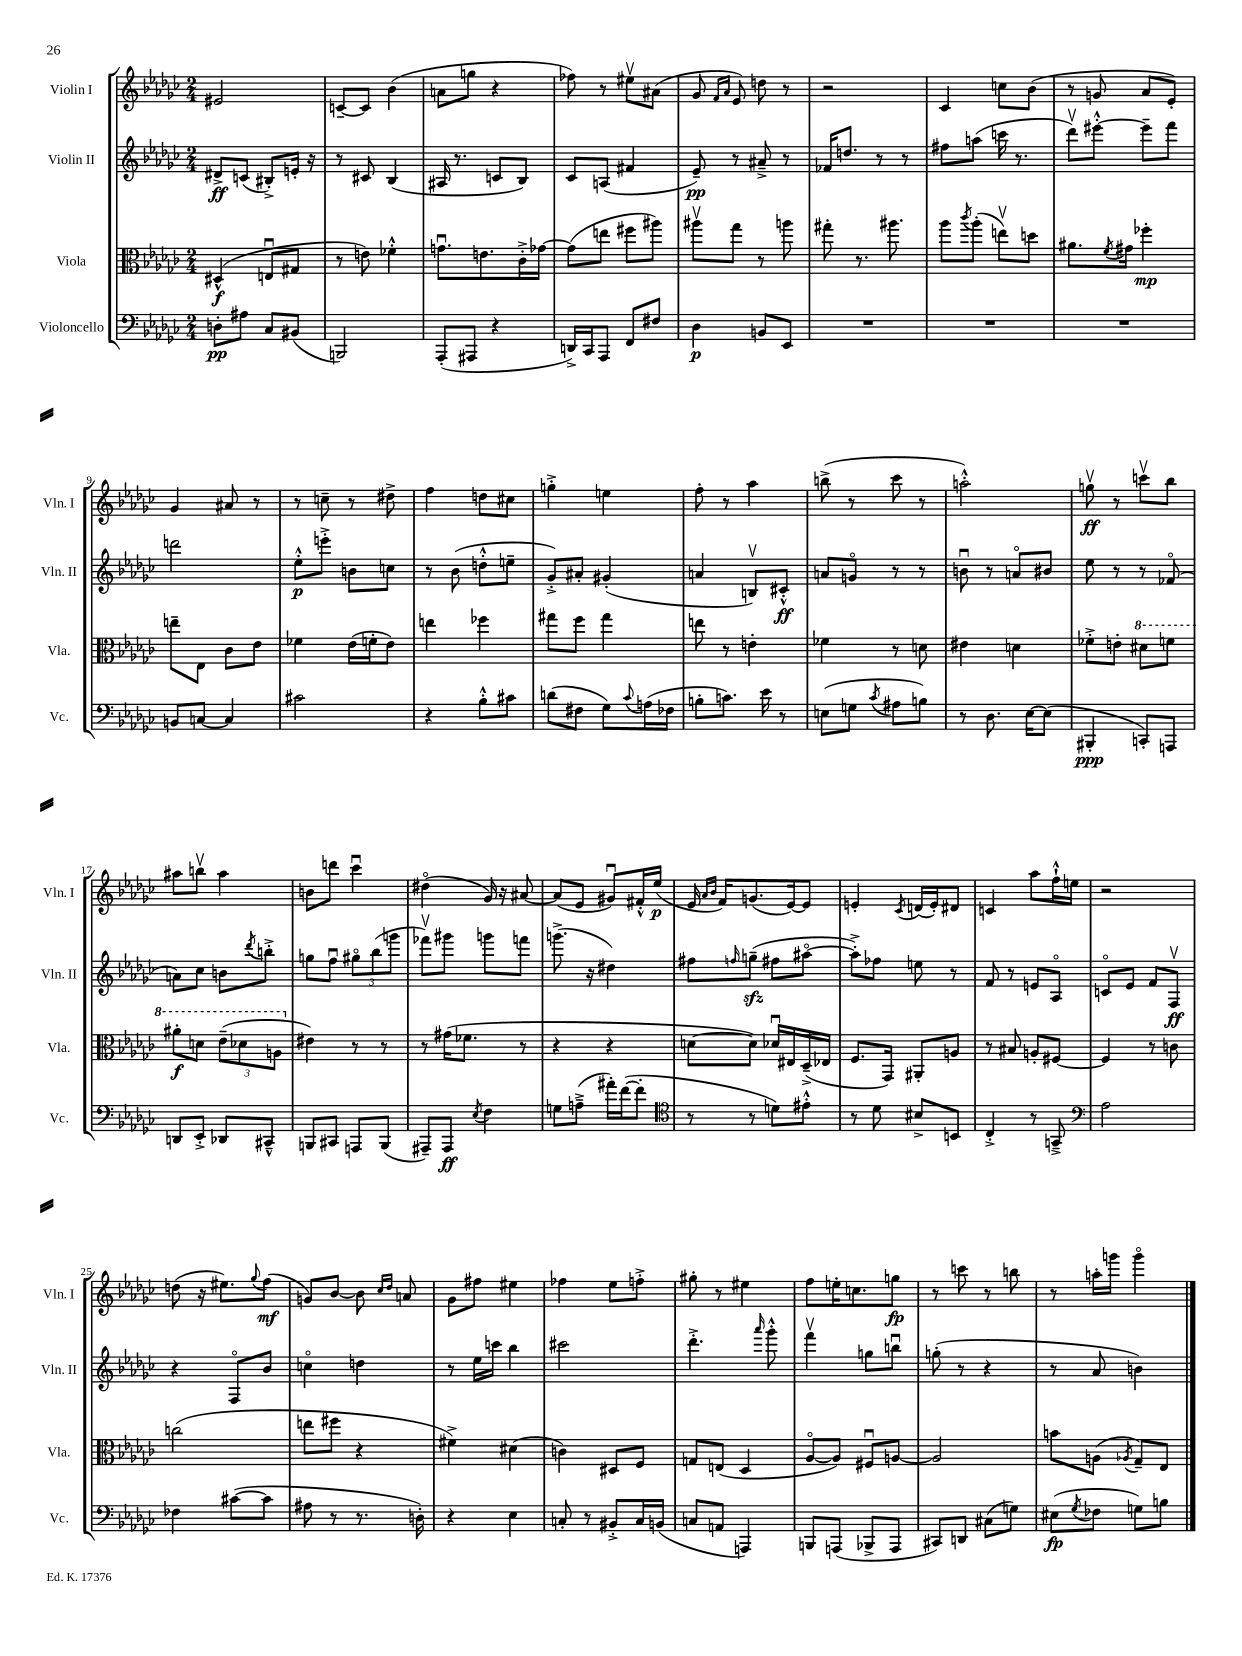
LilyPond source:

<<
\new StaffGroup <<
\new Staff = "s0" \with { instrumentName = "Violin I" shortInstrumentName = "Vln. I" } {
    \clef treble \key ges \major \numericTimeSignature \time 2/4
    eis'2 |
    c'8~-- c'8 bes'4( |
    a'8 g''8 r4 |
    fes''8) r8 eis''8\upbow ais'8( |
    ges'8 \grace { f'16 aes'16 } ees'8) d''8 r8 |
    r2 |
    ces'4 c''8 bes'8( |
    r8 g'8 aes'8 ees'8-.) |
    ges'4 ais'8 r8 |
    r8 c''8-- r8 dis''8-> |
    f''4 d''8 cis''8 |
    g''4-.-> e''4 |
    f''8-. r8 aes''4 |
    b''8->( r8 ces'''8 r8 |
    a''2-.-^) |
    g''8\upbow\ff r8 c'''8\upbow bes''8 |
    ais''8 b''8\upbow ais''4 |
    b'8 d'''8 ces'''4\downbow |
    dis''4\flageolet( ges'16) r16 ais'8~ |
    ais'8( ees'8 gis'8\downbow) fis'16-.-^ ees''16\p( |
    ees'16 \grace { aes'16 bes'16 } f'16) g'8.( ees'16~) ees'8 |
    e'4-. \acciaccatura { ces'8 } d'16( e'16-.) dis'8 |
    c'4 aes''8 f''16-!-^ e''16 |
    r2 |
    d''8( r16 eis''8.) \appoggiatura { ges''8 } f''8\mf( |
    g'8) bes'8~ bes'8 \grace { ces''16 des''16 } a'8 |
    ges'8 fis''8 eis''4 |
    fes''4 ees''8 f''8-.-> |
    gis''8-. r8 eis''4 |
    f''8 e''16-. c''8. g''8\fp |
    r8 c'''8 r8 b''8 |
    r8 a''16-. g'''16 g'''4\flageolet \bar "|." |
}
\new Staff = "s1" \with { instrumentName = "Violin II" shortInstrumentName = "Vln. II" } {
    \clef treble \key ges \major \numericTimeSignature \time 2/4
    dis'8->\ff c'8( bis8-.->) e'16-. r16 |
    r8 cis'8 bes4( |
    ais16 r8. c'8 bes8) |
    ces'8 a8( fis'4 |
    ees'8--\pp) r8 ais'8---> r8 |
    fes'16 d''8. r8 r8 |
    fis''8 a''8( c'''16 r8. |
    des'''8\upbow) eis'''8~-.-^ eis'''8-- f'''8 |
    d'''2 |
    ees''8-.-^\p e'''8-.-> b'8 c''8 |
    r8 bes'8( d''8-.-^ e''8-- |
    ges'8-.->) ais'8-. gis'4-.( |
    a'4 b8\upbow) cis'8-.-^\ff |
    a'8 g'8\flageolet r8 r8 |
    b'8\downbow r8 a'8\flageolet bis'8 |
    ees''8 r8 r8 fes'8\flageolet( |
    a'8) ces''8 b'8 \acciaccatura { des'''8 } b''8-.-> |
    g''8 f''8\downbow \tuplet 3/2 { gis''8\flageolet bes''8( g'''8 } |
    fes'''8\upbow) gis'''8 g'''8 f'''8 |
    g'''8.->( r16 dis''4) |
    fis''8 \grace { f''16 } g''8--\sfz( fis''8 ais''8~\flageolet |
    ais''8-.->) fes''8 e''8 r8 |
    f'8 r8 e'8 aes8\flageolet |
    c'8\flageolet ees'8 f'8 f8\upbow\ff |
    r4 f8\flageolet bes'8 |
    c''4\flageolet d''4 |
    r8 ees''16 c'''16 bes''4 |
    cis'''2 |
    des'''4.-.-> \grace { aes'''16 } ges'''8-.-^ |
    f'''4\upbow g''8 b''8\downbow |
    g''8-.( r8 r4 |
    r8 aes'8 b'4) \bar "|." |
}
\new Staff = "s2" \with { instrumentName = "Viola" shortInstrumentName = "Vla." } {
    \clef alto \key ges \major \numericTimeSignature \time 2/4
    dis4-^\f( e8\downbow gis8 |
    r8 e'8) fes'4-.-^ |
    g'8.\downbow e'8. ces'16-.-> ges'16~ |
    ges'8( e''8 fis''8 ais''8) |
    ais''8\upbow ges''8 r8 a''8 |
    gis''8-. r8. ais''8. |
    aes''8 \acciaccatura { ces'''8 } aes''8-.( e''8\upbow) d''8 |
    ais'8. \acciaccatura { f'8 } gis'16 fes''4-.\mp |
    e''8-- ees8 ces'8 ees'8 |
    fes'4 ees'16( f'16-. ees'8) |
    e''4 fes''4 |
    gis''8 f''8 gis''4 |
    e''8 r8 e'4-. |
    fes'4 r8 d'8 |
    eis'4 d'4 |
    fes'8-.-> e'8-. \ottava #1 dis''8 f''!8 |
    ais''8-.\f d''8 \tuplet 3/2 { ees''8--( des''8 a'8 \ottava #0 } |
    eis'4) r8 r8 |
    r8 gis'16( fes'8. r8 |
    r4 r4 |
    d'8~ d'8) des'16\downbow eis16 des16--->( ees16 |
    f8. ges,16) ais,8-. a8 |
    r8 bis8 a8-. fis8~ |
    fis4 r8 c'8 |
    c''2( |
    e''8 fis''8 r4 |
    fis'4->) dis'4( |
    c'4) dis8 f8 |
    g8 e8( des4 |
    aes8~\flageolet aes8) fis8\downbow a8~ |
    a2 |
    b'8 a8( \acciaccatura { aes8 } ges8--) ees8 \bar "|." |
}
\new Staff = "s3" \with { instrumentName = "Violoncello" shortInstrumentName = "Vc." } {
    \clef bass \key ges \major \numericTimeSignature \time 2/4
    d8-.\pp ais8 ces8 bis,8( |
    b,,2) |
    aes,,8-.( ais,,8 r4 |
    d,16->) ces,16 aes,,8 f,8 fis8 |
    des4\p b,8 ees,8 |
    R2 |
    R2 |
    R2 |
    b,8 c8~ c4 |
    cis'2 |
    r4 bes8-.-^ cis'8 |
    d'8( fis8 ges8) \appoggiatura { ces'8 } a16( fes16 |
    b8-. c'8.) ees'16 r8 |
    e8( g8 \acciaccatura { ces'8 } ais8 b8) |
    r8 des8. ees16~ ees8( |
    bis,,4-.\ppp c,8-.) a,,8 |
    d,8 ees,8-.-> des,8 cis,8---^ |
    b,,8 cis,8 a,,8 b,,8( |
    ais,,8--) ais,,8\ff \acciaccatura { ees8 } f4 |
    g8 a8--->( ais'16-.) f'16~( f'8-. |
    \clef tenor r8 r8 d'8) eis'8-.-^ |
    r8 des'8 bis8-> b,8 |
    ces4-.-> r8 g,8---> |
    \clef bass aes2 |
    fes4 cis'8~( cis'8 |
    ais8 r8 r8. d16-.) |
    r4 ees4 |
    c8-. r8 bis,8-.-> c16 b,16( |
    c8 a,8 a,,4) |
    b,,8 a,,8( bes,,8-> a,,8 |
    cis,8) d,8 cis8( g8) |
    eis8\fp( \acciaccatura { ges8 } fes8 g8) b8 \bar "|." |
}
>>
>>
